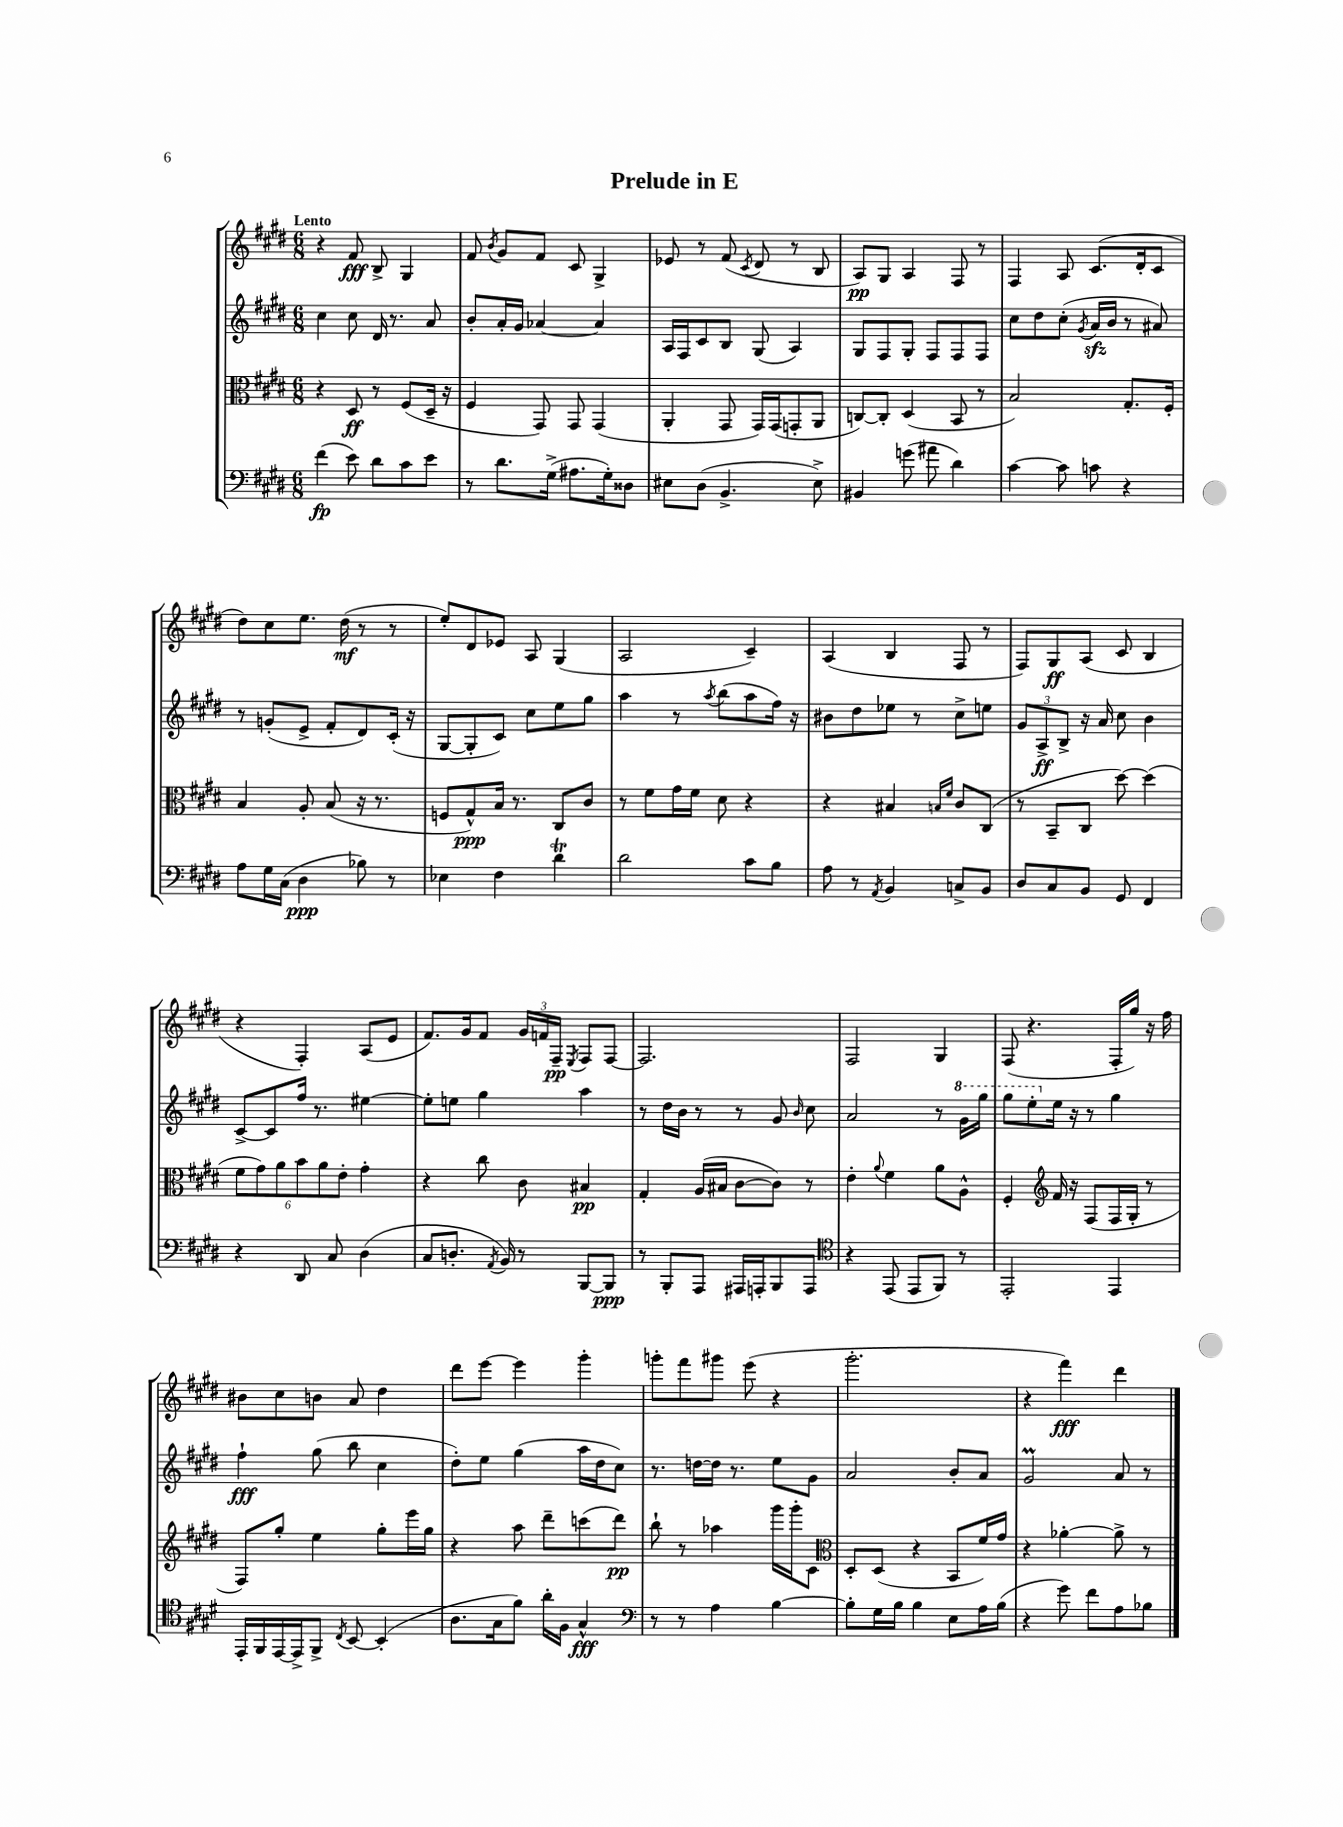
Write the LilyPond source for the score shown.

\header { title = "Prelude in E" }
<<
\new StaffGroup <<
\new Staff = "s0" {
    \clef treble \key e \major \numericTimeSignature \time 6/8 \tempo "Lento"
    \autoBeamOff r4 fis'8\fff b8-> gis4 |
    fis'8 \acciaccatura { b'8 } gis'8[ fis'8] cis'8 gis4-> |
    ees'8 r8 fis'8( \acciaccatura { cis'8 } dis'8 r8 b8 |
    a8[\pp) gis8] a4 fis8 r8 |
    fis4 a8 cis'8.[( dis'16-. cis'8] |
    dis''8[) cis''8 e''8.] dis''16\mf( r8 r8 |
    e''8[-.) dis'8 ees'8] a8 gis4( |
    a2 cis'4--) |
    a4( b4 fis8 r8 |
    fis8[) gis8\ff a8]( cis'8 b4 |
    r4 fis4-.) a8[( e'8] |
    fis'8.[) gis'16 fis'8] \tuplet 3/2 { gis'16[ f'16 fis16]--\pp } \acciaccatura { e8 } fis8[ fis8]~ |
    fis2. |
    fis2 gis4 |
    fis8( r4. fis16[-. gis''16]) r16 fis''16 |
    bis'8[ cis''8 b'8] a'8 dis''4 |
    dis'''8[ e'''8]~ e'''4 gis'''4-. |
    g'''8[-. fis'''8 gis'''8] e'''8( r4 |
    gis'''2.-. |
    r4 fis'''4\fff) dis'''4 \bar "|." |
}
\new Staff = "s1" {
    \clef treble \key e \major \numericTimeSignature \time 6/8
    \autoBeamOff cis''4 cis''8 dis'16 r8. a'8 |
    b'8[-. a'16-. gis'16] aes'4~ aes'4 |
    a16[ fis16 cis'8 b8] gis8( a4) |
    gis8[ fis8 gis8]-. fis8[ fis8 fis8] |
    cis''8[ dis''8 cis''8]-.( \acciaccatura { gis'8 } a'16[\sfz b'16] r8 ais'8) |
    r8 g'8[-.( e'8]-> fis'8[-. dis'8) cis'16]-.( r16 |
    gis8[~ gis8-. cis'8]) cis''8[ e''8 gis''8] |
    a''4 r8 \acciaccatura { a''8 } b''8[( a''8 fis''16]) r16 |
    bis'8[ dis''8 ees''8] r8 cis''8[-> e''8] |
    \tuplet 3/2 { gis'8[ a8->\ff b8]-> } r16 a'16 cis''8 b'4 |
    cis'8[~-> cis'8 fis''16] r8. eis''4~ |
    eis''8[-. e''8] gis''4 a''4 |
    r8 dis''16[ b'16] r8 r8 gis'8 \grace { b'16 } cis''8 |
    a'2 r8 \ottava #1 gis''16[ gis'''16] |
    gis'''8[ e'''8-. \ottava #0 e''16] r16 r8 gis''4 |
    fis''4-!\fff gis''8( b''8 cis''4 |
    dis''8[-.) e''8] gis''4( a''16[ dis''16 cis''8]) |
    r8. d''16[~ d''16] r8. e''8[ gis'8] |
    a'2 b'8[-. a'8] |
    gis'2\prall a'8 r8 \bar "|." |
}
\new Staff = "s2" {
    \clef alto \key e \major \numericTimeSignature \time 6/8
    \autoBeamOff r4 dis8\ff r8 fis8[( dis16]-- r16 |
    fis4 gis,8) gis,8 gis,4( |
    a,4-. gis,8 gis,16[) gis,16( g,8-. a,8] |
    c8[~) c8]-. dis4( b,8 r8 |
    b2) gis8.[-. fis16]-. |
    b4 a8-. b8( r16 r8. |
    f8[ gis8-^\ppp) b16] r8. cis8[ cis'8] |
    r8 fis'8[ gis'16 fis'16] dis'8 r4 |
    r4 bis4 \grace { b16[ fis'16] } cis'8[ cis8]( |
    r8 b,8[-- cis8] dis''8~) dis''4( |
    \tuplet 6/4 { fis'8[ gis'8) a'8 b'8 a'8 e'8]-. } gis'4-. |
    r4 cis''8 cis'8 bis4\pp |
    gis4-. a16[( bis16] cis'8[~ cis'8]) r8 |
    e'4-. \appoggiatura { a'8 } fis'4 a'8[ a8]-^ |
    fis4-. \clef treble fis'16 r16 fis8[( fis16 gis16]-. r8 |
    fis8[) gis''8]-. e''4 gis''8[-. e'''16 gis''16] |
    r4 a''8 dis'''8[-- c'''8( dis'''8]\pp) |
    b''8-! r8 aes''4 gis'''16[ gis'''16-. cis'8] |
    \clef alto dis8[-. dis8]( r4 b,8[ fis'16) gis'16] |
    r4 aes'4~-. aes'8-> r8 \bar "|." |
}
\new Staff = "s3" {
    \clef bass \key e \major \numericTimeSignature \time 6/8
    \autoBeamOff fis'4\fp( e'8) dis'8[ cis'8 e'8] |
    r8 dis'8.[ gis16]->( ais8.[ gis16-.) disis8] |
    eis8[ dis8]( b,4.-> eis8->) |
    bis,4 g'8( ais'8 dis'4) |
    cis'4~ cis'8 c'8 r4 |
    a8[ gis16 cis16]( dis4\ppp bes8) r8 |
    ees4 fis4 dis'4\trill |
    dis'2 cis'8[ b8] |
    a8 r8 \acciaccatura { a,8 } b,4 c8[-> b,8] |
    dis8[ cis8 b,8] gis,8 fis,4 |
    r4 dis,8 cis8 dis4( |
    cis8[ d8.]-. \acciaccatura { a,8 } b,16) r8 b,,8[~ b,,8]\ppp |
    r8 b,,8[-. a,,8] ais,,16[ a,,16-. b,,8 a,,8] |
    \clef tenor r4 e,8( e,8[ fis,8]) r8 |
    e,2-. e,4 |
    e,16[-. fis,16 e,16~ e,16-> fis,8]-> \acciaccatura { cis8 } b,8~ b,4-.( |
    a8.[ gis16 fis'8]) a'16[-. fis16] gis4-^\fff |
    \clef bass r8 r8 a4 b4~ |
    b8[-. gis16 b16] b4 e8[ a16 b16]( |
    r4 gis'8) fis'8[ a8 bes8] \bar "|." |
}
>>
>>
\layout { \context { \Score \remove "Bar_number_engraver" } }
